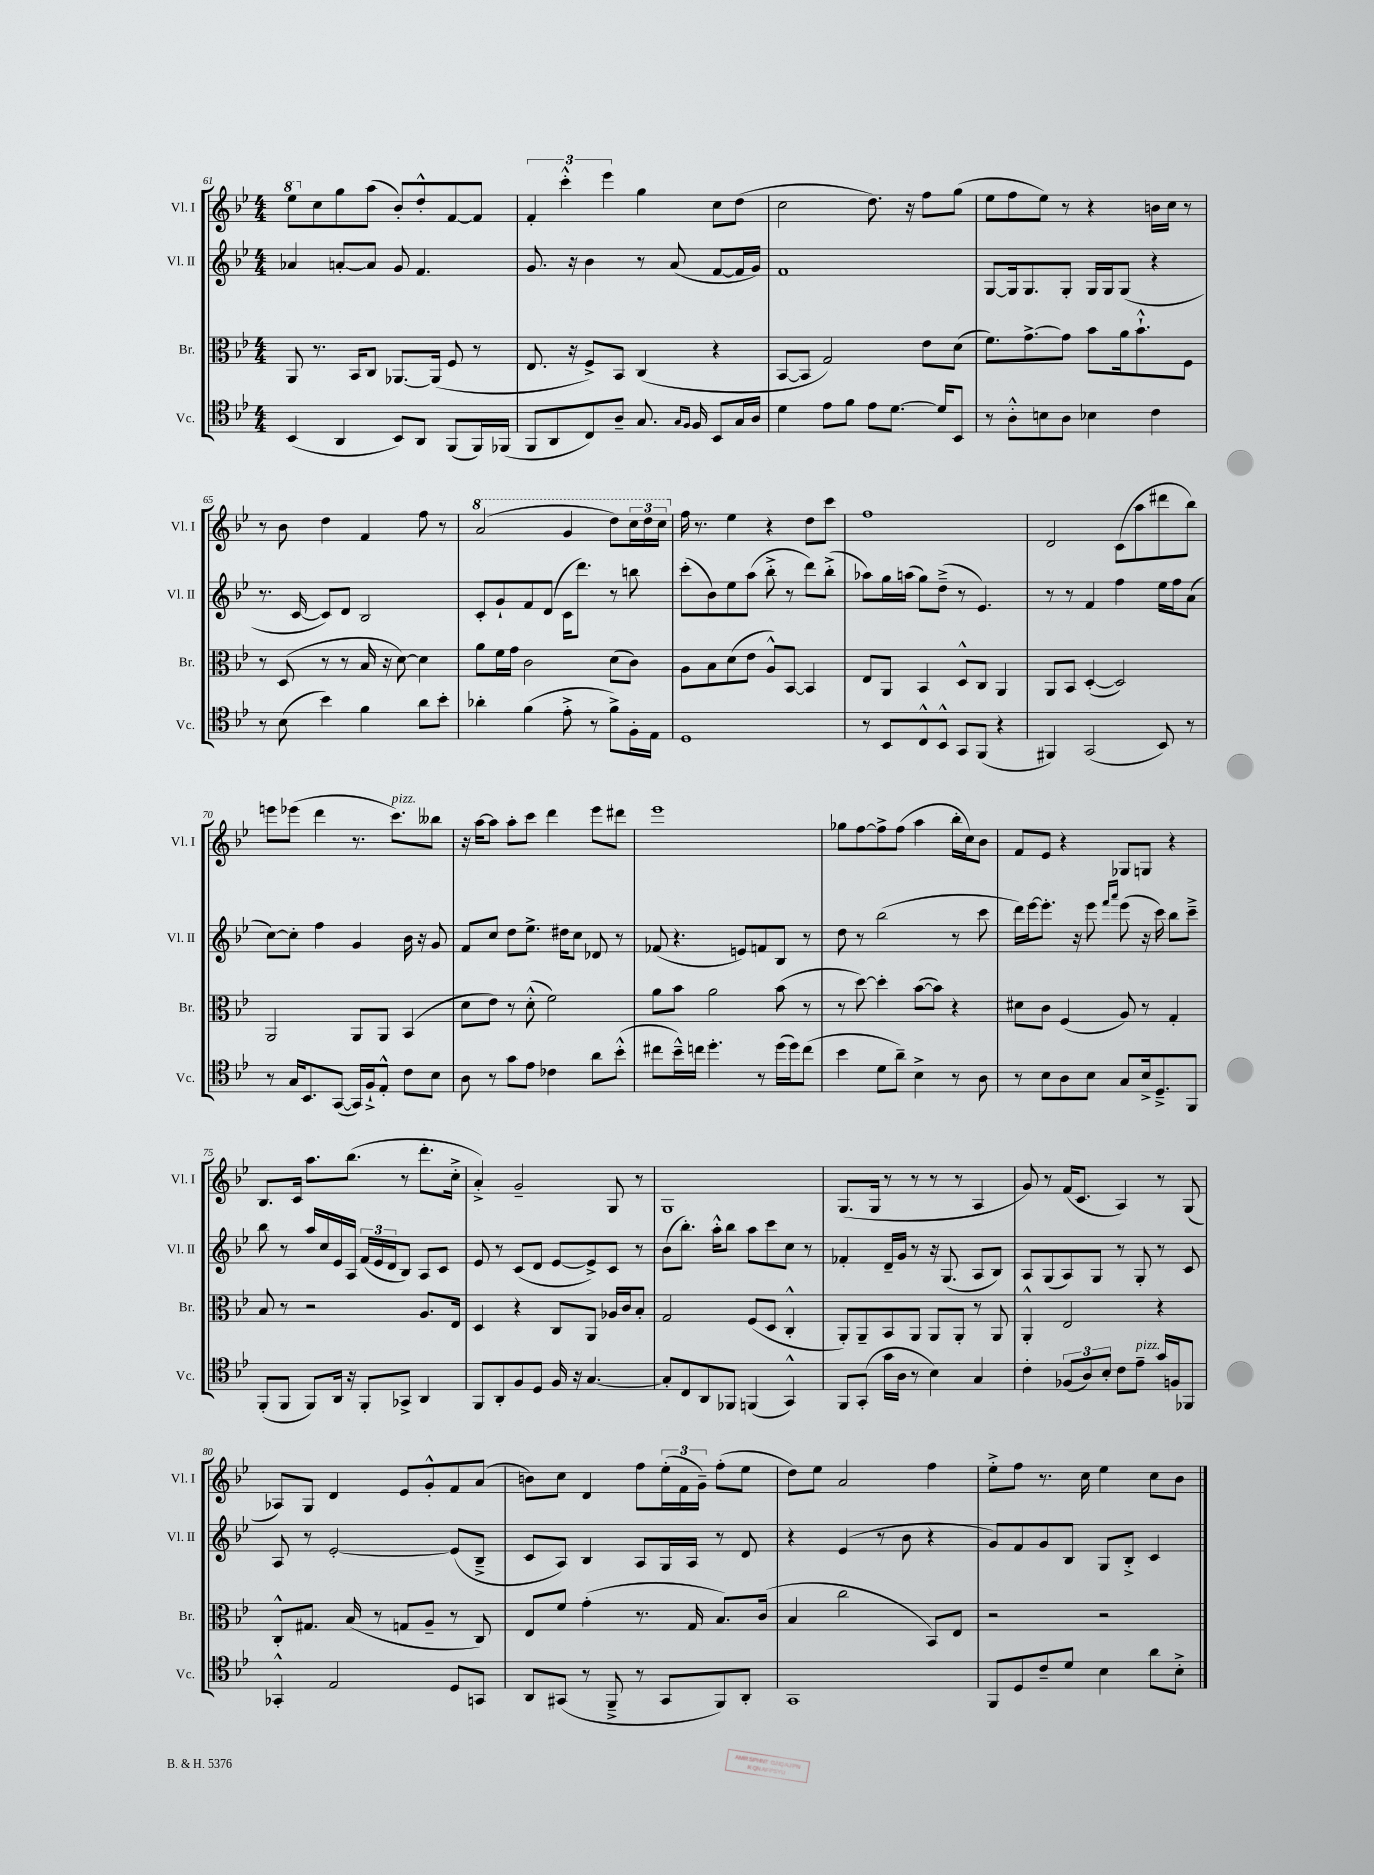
<<
\new StaffGroup <<
\new Staff = "s0" \with { instrumentName = "Vl. I" shortInstrumentName = "Vl. I" } {
    \clef treble \key bes \major \numericTimeSignature \time 4/4
    \ottava #1 ees'''8 \ottava #0 c''8 g''8 a''8( bes'8-.) d''8-.-^ f'8~ f'8 |
    \tuplet 3/2 { f'4-. c'''4-.-^ ees'''4 } g''4 c''8 d''8( |
    c''2 d''8.) r16 f''8 g''8( |
    ees''8 f''8 ees''8) r8 r4 b'16 c''16 r8 |
    r8 bes'8 d''4 f'4 f''8 r8 |
    \ottava #1 a''2( g''4 d'''8) \tuplet 3/2 { c'''16 d'''16 c'''16 \ottava #0 } |
    f''16 r8. ees''4 r4 d''8 c'''8 |
    f''1 |
    d'2 c'8( a''8 dis'''8 bes''8) |
    e'''8 ees'''8( d'''4 r8. c'''8.^\markup { \italic "pizz." }) beses''8 |
    r16 a''16~ a''8 a''8-. c'''8 d'''4 ees'''8 dis'''8 |
    ees'''1 |
    ges''8 f''8~ f''8-> f''8( a''4 bes''16-. c''16) bes'8 |
    f'8 ees'8 r4 ges8 g8 r4 |
    bes8. c'16 a''8. bes''8.( r8 d'''8.-. c''16-.-> |
    a'4-.->) g'2-- g8 r8 |
    g1 |
    g8.( g16 r8 r8 r8 r8 a4 |
    g'8) r8 f'16( c'8. a4) r8 g8( |
    aes8) g8 d'4 ees'8 g'8-.-^ f'8 a'8( |
    b'8) c''8 d'4 f''8 \tuplet 3/2 { ees''16-.( f'16 g'16--) } f''8-.( ees''8 |
    d''8) ees''8 a'2 f''4 |
    ees''8-.-> f''8 r8. c''16 ees''4 c''8 bes'8 \bar "|." |
}
\new Staff = "s1" \with { instrumentName = "Vl. II" shortInstrumentName = "Vl. II" } {
    \clef treble \key bes \major \numericTimeSignature \time 4/4
    aes'4 a'8~-. a'8 g'8 f'4. |
    g'8. r16 bes'4 r8 a'8( f'8~ f'16 g'16) |
    f'1 |
    g8~ g16 g8. g8-. g16 g16 g8( r4 |
    r8. c'16~ c'8) d'8 bes2 |
    c'8-. g'8-! f'8 d'8( c'16 d'''8.) r8 b''8 |
    c'''8-.( bes'8) ees''8 a''8( bes''8-.-> r8 d'''8) bes''8-.->( |
    aes''8) g''16 a''16( g''8) d''8--->( r8 ees'4.) |
    r8 r8 f'4 f''4 ees''16 f''16 a'8( |
    c''8~) c''8-. f''4 g'4 bes'16 r16 g'8 |
    f'8 c''8 d''8 ees''8.-> dis''16 c''8 des'8 r8 |
    fes'8( r4. e'8) f'8 bes8 r8 |
    d''8 r8 bes''2( r8 c'''8 |
    d'''16) ees'''16~ ees'''8.-. r16 ees'''8 \grace { f'''16 a'''16 } ees'''8( r16 c'''16) bes''8 c'''8---> |
    bes''8 r8 a''16 c''16 ees'16 a16 \tuplet 3/2 { f'16( ees'16 d'16 } bes8) a8 c'8 |
    ees'8 r8 c'8( d'8 ees'8~ ees'8->) c'8 r8 |
    bes'8( bes''8.-.) a''16-.-^ bes''8 a''8 c'''8 c''8 r8 |
    fes'4-. d'16-- g'16 r8 r16 g8.( a8 bes8) |
    a8 g8( a8) g8 r8 g8-. r8 c'8 |
    a8 r8 ees'2~-. ees'8( bes8---> |
    c'8 a8) bes4 a8 g16 a16 r8 d'8 |
    r4 ees'4( r8 bes'8 r4 |
    g'8) f'8 g'8 bes8 g8 bes8-.-> c'4 \bar "|." |
}
\new Staff = "s2" \with { instrumentName = "Br." shortInstrumentName = "Br." } {
    \clef alto \key bes \major \numericTimeSignature \time 4/4
    a,8 r8. bes,16 c8 aes,8.~ aes,16( f8 r8 |
    ees8. r16 f8->) bes,8 c4( r4 |
    bes,8~ bes,8 g2) ees'8 d'8( |
    f'8.) g'8.~-> g'8 bes'8 a'16 bes'8.-!-^ f8 |
    r8 d8( r8 r8 bes16 r16 d'8~) d'4 |
    a'8 f'16 g'16 c'2 d'8( c'8) |
    a8 bes8 d'8( ees'8 a8-^) bes,8~ bes,4 |
    ees8 a,8 bes,4 d8-^ c8 a,4 |
    a,8 bes,8 d4~-.( d2) |
    a,2 a,8 a,8 bes,4( |
    d'8 ees'8) r8 d'8-.-^( f'2) |
    a'8 bes'8 a'2 bes'8( r8 |
    r8 d''8~) d''4-. bes'8~( bes'8) r4 |
    dis'8 c'8 f4( a8) r8 g4-. |
    bes8 r8 r2 a8. ees16 |
    d4 r4 c8 a,8 aes16 c'16 bes8-. |
    g2 f8( d8 c4-.-^ |
    a,8-.) a,8-- bes,8 a,8 a,8 a,8-. r8 a,8 |
    a,4-.-^ ees2 r4 |
    c8-.-^ gis8. bes16( r8 g8 a8-- r8 c8) |
    ees8 f'8 g'4-.( r8. g16 bes8.) c'16( |
    bes4 c''2 bes,8) ees8 |
    r2 r2 \bar "|." |
}
\new Staff = "s3" \with { instrumentName = "Vc." shortInstrumentName = "Vc." } {
    \clef tenor \key bes \major \numericTimeSignature \time 4/4
    bes,4( a,4 bes,8) a,8 f,8( f,16) fes,16( |
    f,8 a,8 c8) a8-- g8. \grace { g16 f16 } f16 bes,8 g16 a16 |
    d'4 ees'8 f'8 ees'8 d'8.~ d'16 bes,8 |
    r8 a8-.-^ b8 a8 bes4 c'4 |
    r8 bes8( bes'4) f'4 a'8 bes'8-. |
    aes'4-. f'4( ees'8-.-> r8 f'8->) f16-. ees16 |
    d1 |
    r8 bes,8 c8-^ bes,8-^ g,8 f,8( r4 |
    fis,4) g,2( bes,8) r8 |
    r8 g16 bes,8. g,8~( g,16) f16-!-> ees8-.-^ c'8 bes8 |
    a8 r8 g'8 ees'8 ces'4 a'8 bes'8-.-^( |
    cis''8 bes'16---^) c''16 d''4.-. r8 d''16( d''16) c''8( |
    bes'4 d'8 a'8--) bes4-> r8 a8 |
    r8 bes8 a8 bes8 g8 bes16-> d8.---> f,8 |
    f,8-.( f,8 f,8) a,16 r16 f,8-. ges,8-> a,4 |
    f,8 a,8-. f8 d8 f16 r16 g4.~ |
    g8-. c8 a,8 fes,8 f,4( g,4-^) |
    f,8 g,8-.( g'16 a16 r8 bes4) g4 |
    c'4-. \tuplet 3/2 { fes8( a8) bes8-. } c'8 ees'8--^\markup { \italic "pizz." } g'16 f16 fes,8 |
    ges,4-.-^ ees2 d8 g,8 |
    a,8 gis,8( r8 f,8---> r8 gis,8 f,8) a,8-. |
    g,1 |
    f,8 d8 c'8-- d'8 bes4 a'8 bes8-.-> \bar "|." |
}
>>
>>
\layout { \context { \Score currentBarNumber = #61 } }
